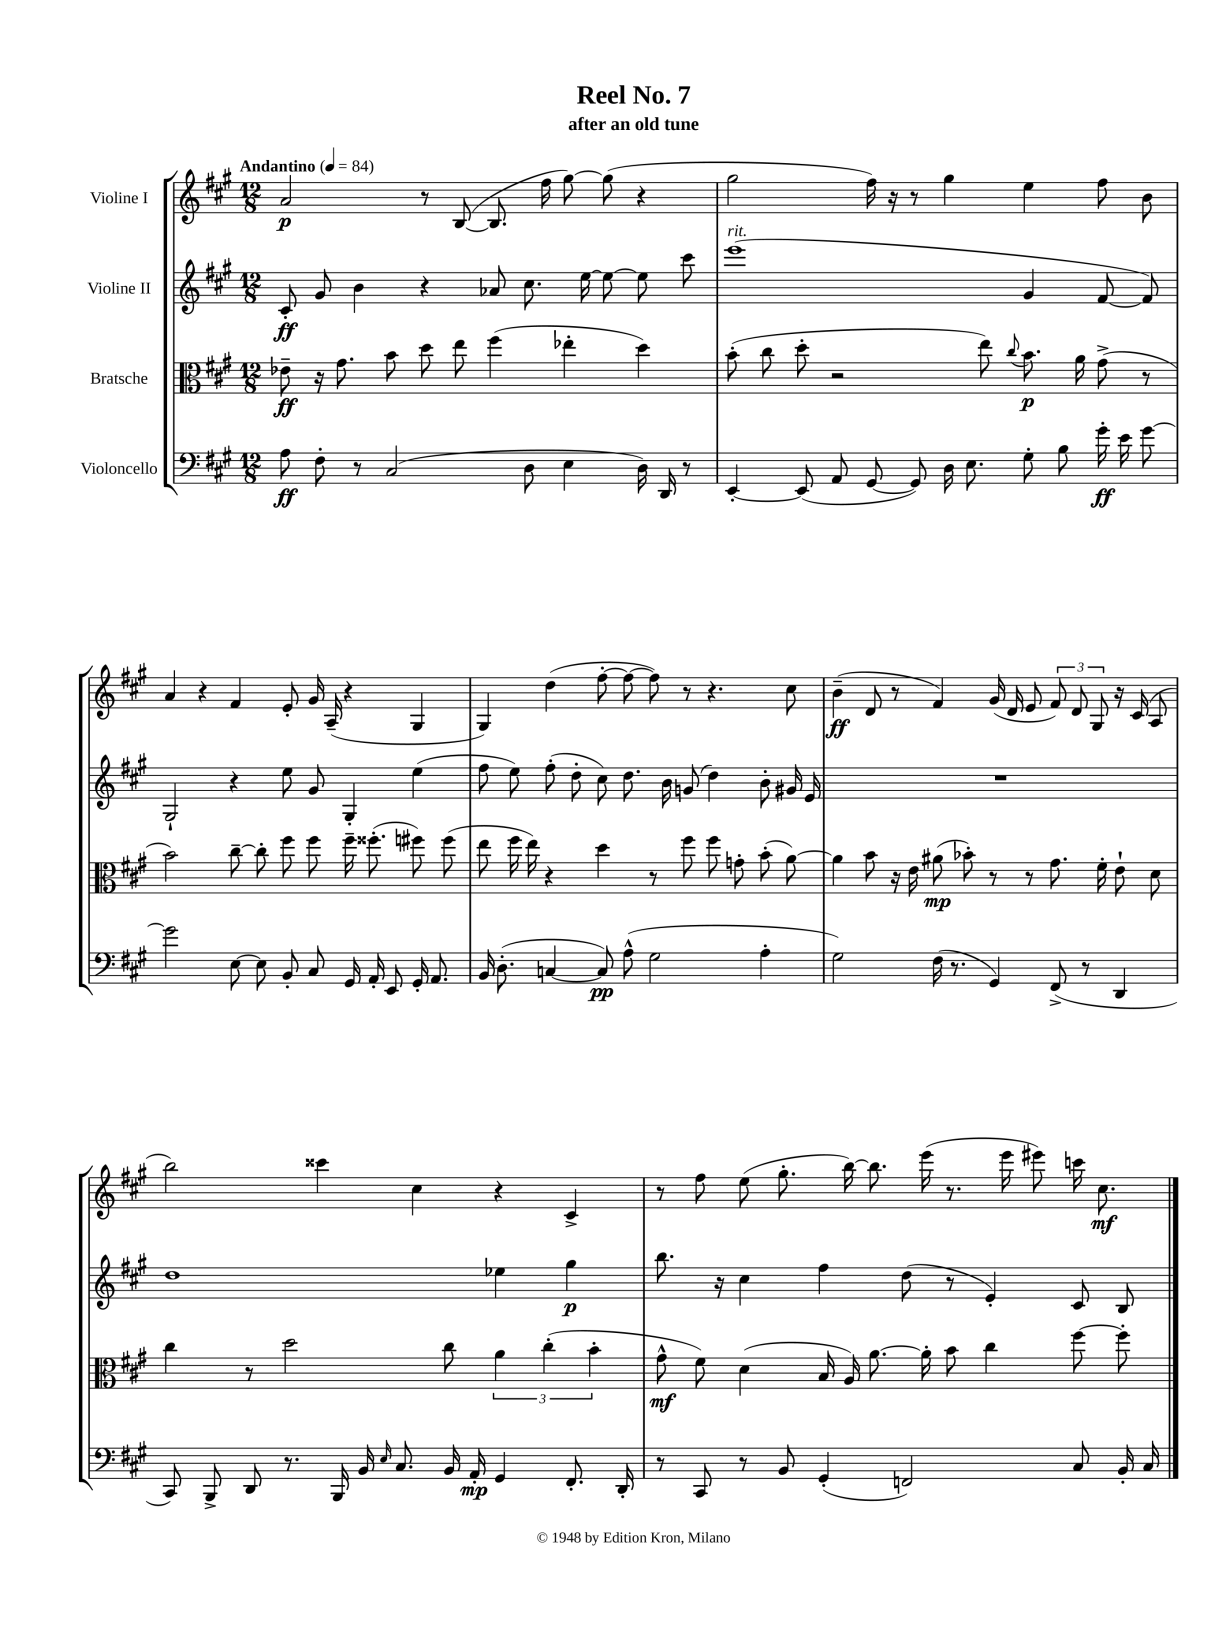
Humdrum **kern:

**kern	**kern	**kern	**kern
*staff4	*staff3	*staff2	*staff1
*clefF4	*clefC3	*clefG2	*clefG2
*k[f#c#g#]	*k[f#c#g#]	*k[f#c#g#]	*k[f#c#g#]
*M12/8	*M12/8	*M12/8	*M12/8
*MM84	*MM84	*MM84	*MM84
8A	8e-~	8c#'	2a
8F#'	16r	8g#	.
.	8.g#	.	.
8r	.	4b	.
(2C#	8b	.	.
.	8dd	4r	8r
.	8ee	.	([8B
.	(4ff#	8a-	8.B]
8D	.	8.cc#	.
.	.	.	16ff#
4E	4ee-'	.	[8gg#)
.	.	[16ee	.
.	.	8ee_	(8gg#]
16D)	4dd)	8ee]	4r
16DD	.	.	.
8r	.	8ccc#	.
=	=	=	=
[4EE'	(8b'	(1eee	2gg#
.	8cc#	.	.
(8EE]	8dd'	.	.
8AA	2r	.	.
[8GG#	.	.	16ff#)
.	.	.	16r
8GG#])	.	.	8r
16D	.	.	4gg#
8.E	.	.	.
.	8ee)	.	.
.	8qqcc#	.	.
8G#'	8.b	4g#	4ee
8B	.	.	.
.	16a	.	.
16g#'	(8g#^	[8f#	8ff#
16e	.	.	.
[8g#	8r	8f#])	8b
=	=	=	=
2g#]	2b)	2G#`	4a
.	.	.	4r
[8E	[8cc#~	4r	4f#
8E]	8cc#']	.	.
8BB'	8ff#	8ee	8e'
8C#	8ff#	8g#	16g#
.	.	.	(16A~
16GG#	16ff#~	4G#'	4r
16AA'	(8.ff##'	.	.
8EE	.	.	.
16GG#'	8ff#)	(4ee	4G#
8.AA	.	.	.
.	(8ff#	.	.
=	=	=	=
16BB	8ee	8ff#	4G#)
(8.D'	.	.	.
.	16ff#	8ee)	.
.	16ee)	.	.
[4C	4r	(8ff#'	(4dd
.	.	8dd'	.
8C])	4dd	8cc#)	[8ff#'
(8A^^	.	8.dd	8ff#_
2G#	8r	.	8ff#])
.	.	16b	.
.	8ff#	(8g	8r
.	8ff#	4dd)	4.r
.	8g'	.	.
4A'	(8b'	8b'	.
.	[8a)	16g#	8cc#
.	.	16e	.
=	=	=	=
2G#)	4a]	1.r	(4b~
.	8b	.	8d
.	16r	.	8r
.	16e	.	.
(16F#	(8a#	.	4f#)
8.r	.	.	.
.	8b-')	.	.
4GG#)	8r	.	(16g#
.	.	.	16d
.	8r	.	8e
(8FF#^	8.g#	.	12f#)
.	.	.	12d
8r	.	.	.
.	.	.	12G#
.	16f#'	.	.
4DD	8e`	.	16r
.	.	.	(16c#
.	8d	.	8A
=	=	=	=
8CC#)	4cc#	1dd	2bb)
8BBB^	.	.	.
8DD	8r	.	.
8.r	2dd	.	.
.	.	.	4ccc##
16BBB	.	.	.
16BB	.	.	.
16qqE	.	.	.
8.C#	.	.	.
.	.	.	4cc#
16BB	8cc#	.	.
16AA'	.	.	.
4GG#	6a	4ee-	4r
.	(6cc#'	.	.
8.FF#'	.	4gg#	4c#^
.	6b'	.	.
16DD'	.	.	.
=	=	=	=
8r	8g#^^	8.bb	8r
8CC#	8f#)	.	8ff#
.	.	16r	.
8r	(4d	4cc#	(8ee
8BB	.	.	8.gg#'
(4GG#'	16B	4ff#	.
.	16A)	.	[16bb)
.	[8.a	.	8.bb]
2FF)	.	(8dd	.
.	16a']	.	(16eee
.	8b	8r	8.r
.	4cc#	4e')	.
.	.	.	16eee
.	.	.	8eee#)
8C#	[8ff#	8c#	16ccc
.	.	.	8.cc#
16BB'	8ff#']	8B	.
16C#	.	.	.
==	==	==	==
*-	*-	*-	*-
